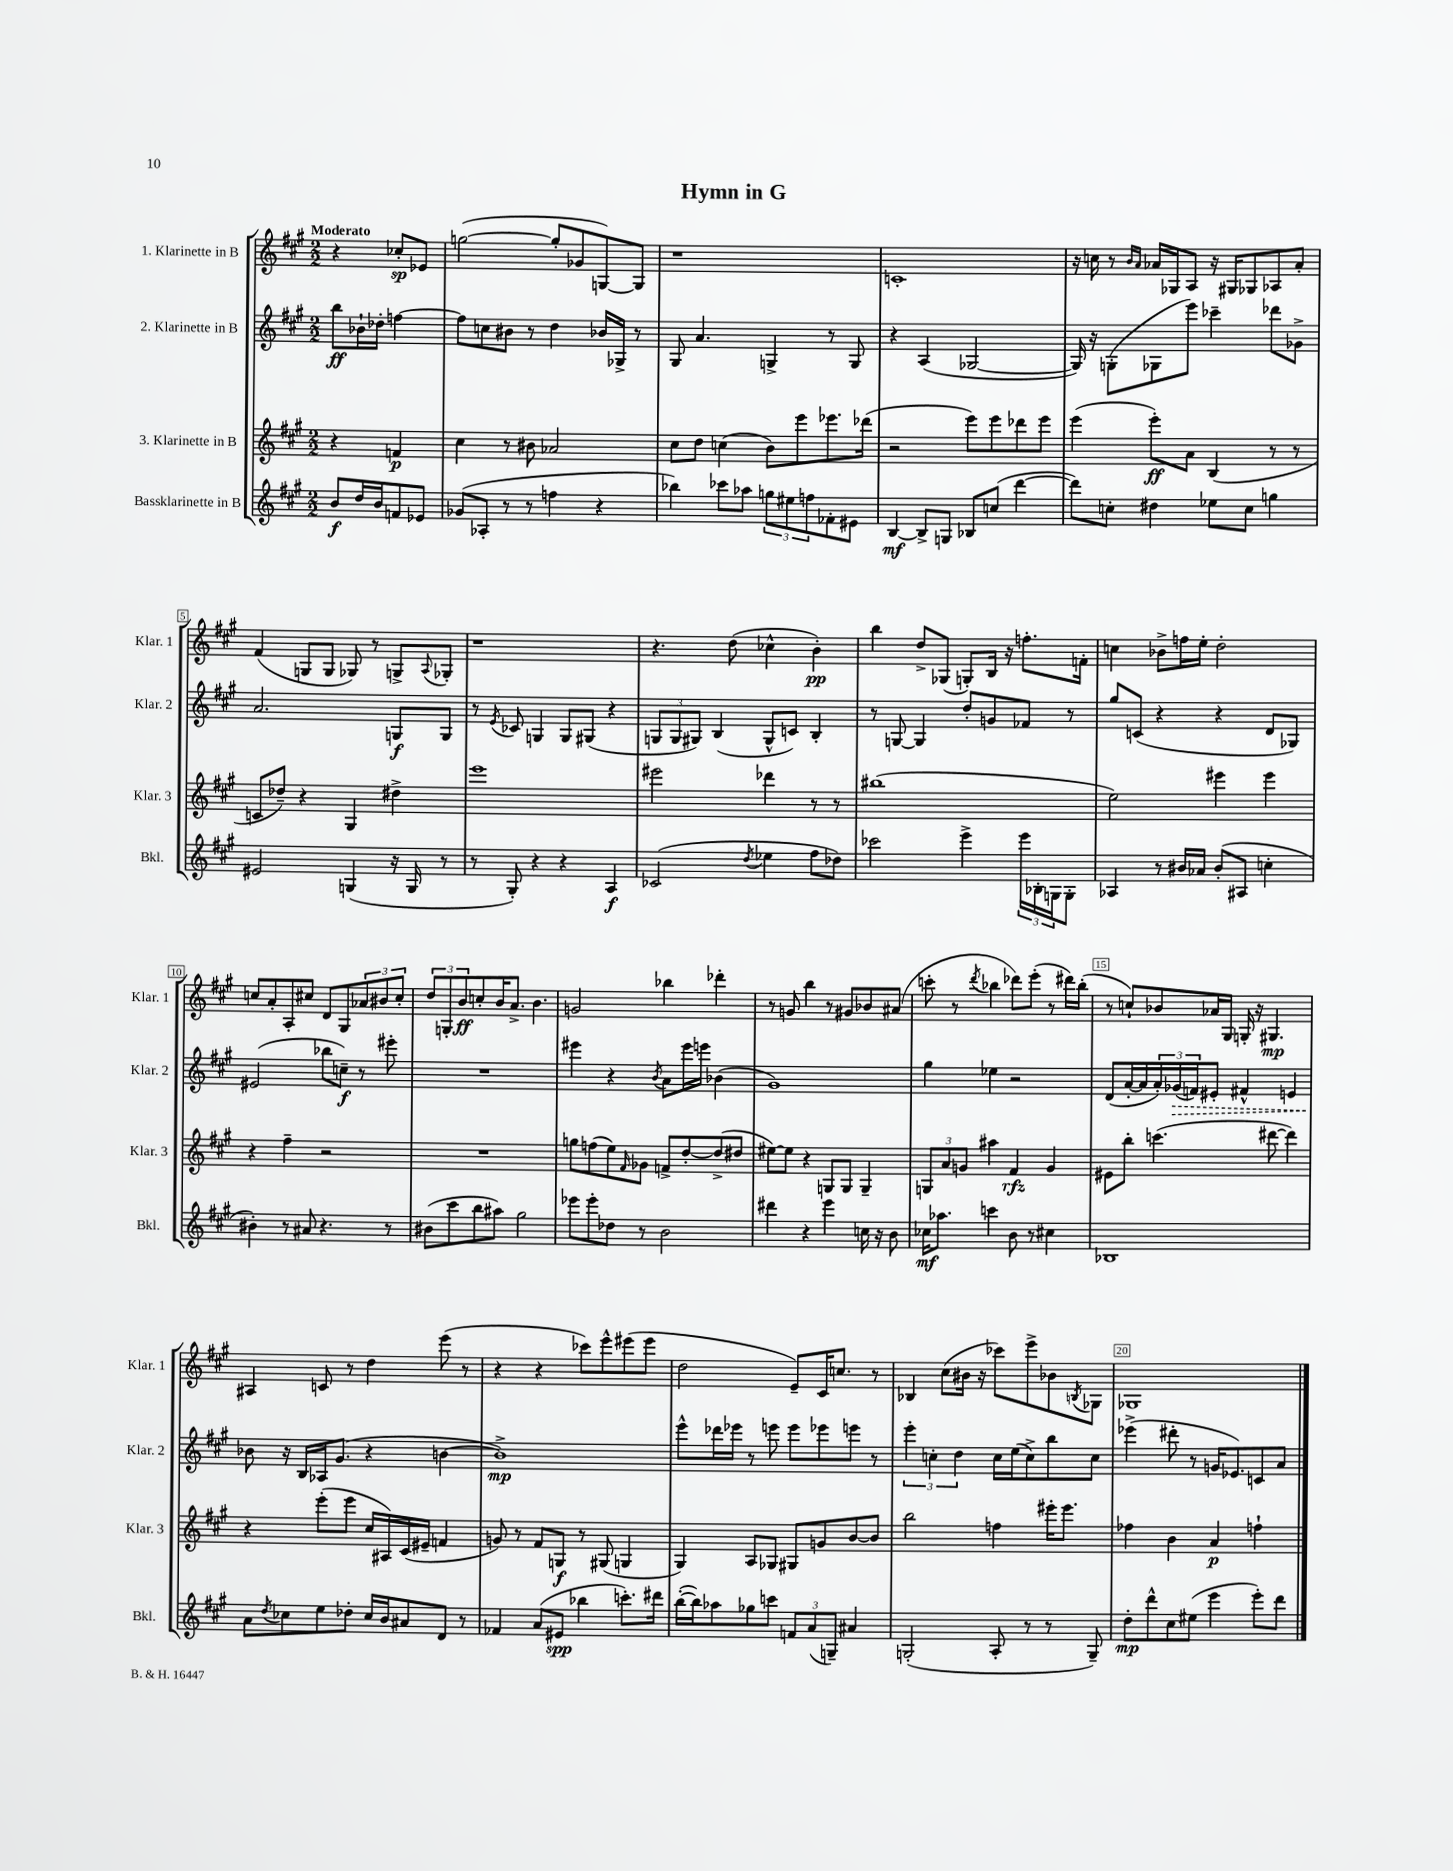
\header { title = "Hymn in G" }
<<
\new StaffGroup <<
\new Staff = "s0" \with { instrumentName = "1. Klarinette in B" shortInstrumentName = "Klar. 1" } {
    \clef treble \key a \major \numericTimeSignature \time 2/2 \partial 2 \tempo "Moderato"
    r4 ces''8-.\sp ees'8 |
    g''2~( g''8-. ges'8 g8~) g8 |
    r1 |
    c'1-. |
    r16 c''16 r8 \grace { b'16 a'16 } aes'16 ges16 a8 r16 gis16 ges8 aes8 aes'8-. |
    fis'4( g8 g8 ges8) r8 g8-> \appoggiatura { a8 } ges8-. |
    r1 |
    r4. d''8( ces''4-^ b'4-.\pp) |
    b''4 d''8-> ges8( g8-.) b16 r16 f''8.-. f'16-. |
    c''4 bes'8-> f''16 e''16-. d''2-. |
    c''8 a'8-. a8-. cis''8 d'8 gis8 \tuplet 3/2 { aes'8 bis'8 cis''8-. } |
    \tuplet 3/2 { d''8 g8-. b'8\ff } c''8-. b'16 a'8.-> b'4. |
    g'2 bes''4 des'''4-. |
    r8 g'8 b''4 r8 gis'8 bes'8 ais'8( |
    c'''8-. r8 \acciaccatura { d'''8 } bes''4 des'''8) e'''8-.( r8 dis'''16) bes''16-.( |
    r8 c''8-!) bes'8 aes'16 gis16 g16-. r16 gis4.\mp |
    ais4 c'8 r8 d''4 e'''8( r8 |
    r4 r4 ces'''8) e'''8-^ eis'''8( eis'''8 |
    d''2 e'8--) cis'16 c''8. r8 |
    bes4 cis''8( bis'16 r16 ces'''8) e'''8-> bes'8 \acciaccatura { b8 } ges8 |
    ges1 \bar "|." |
}
\new Staff = "s1" \with { instrumentName = "2. Klarinette in B" shortInstrumentName = "Klar. 2" } {
    \clef treble \key a \major \numericTimeSignature \time 2/2 \partial 2
    b''8\ff bes'16-! des''16-. f''4~ |
    f''8 c''8 bis'8 r8 d''4 bes'16 ges16-> r8 |
    gis8 a'4. g4-> r8 g8 |
    r4 a4( ges2~ |
    ges16) r16 g8-.( ges8 e'''8) ces'''4-- des'''8 ges'8-> |
    a'2. g8\f g8 |
    r8 \acciaccatura { e'8 } ces'8 g4 g8 gis8( r4 |
    \tuplet 3/2 { g8 g8 gis8) } b4( gis8-^ c'8) b4-. |
    r8 g8~ g4 d''8-. g'8 fes'8 r8 |
    gis''8 c'8( r4 r4 d'8 ges8) |
    eis'2( bes''8 c''8--\f) r8 eis'''8-. |
    R1 |
    eis'''4 r4 \acciaccatura { b'8 } a'8 eis'''16 e'''16 bes'4( |
    gis'1) |
    gis''4 ees''4 r2 |
    d'8( a'16~-. a'16 \tuplet 3/2 { a'16-.) \once \override Hairpin.style = #'dashed-line ges'16\>( f'16) } eis'8-. fis'4-^ e'4 |
    bes'8\! r16 b16 aes16 gis'8.( r4 b'4~ |
    b'1->\mp) |
    e'''8-^ des'''16 ees'''16 r8 e'''8 e'''8 ees'''8 e'''8 r8 |
    \tuplet 3/2 { e'''4-. c''4-. d''4 } c''16 e''16( c''8->) b''8 c''8 |
    ees'''4->( dis'''8-. r8 g'16 ees'8.) c'8 a'8 \bar "|." |
}
\new Staff = "s2" \with { instrumentName = "3. Klarinette in B" shortInstrumentName = "Klar. 3" } {
    \clef treble \key a \major \numericTimeSignature \time 2/2 \partial 2
    r4 f'4\p |
    cis''4 r8 bis'8 aes'2 |
    cis''8 d''8 c''4( b'8) e'''8 ees'''8. des'''16( |
    r2 e'''8) e'''8 des'''8 e'''8 |
    e'''4( e'''8-.\ff) a'8 b4( r8 r8 |
    c'8 des''8--) r4 gis4 dis''4-> |
    e'''1 |
    eis'''2 des'''4 r8 r8 |
    bis''1( |
    e''2) eis'''4 eis'''4 |
    r4 fis''4-- r2 |
    R1 |
    g''8 f''8( e''8) \grace { fis'16 } ges'8 f'8-> d''8~-. d''8->( dis''8 |
    eis''8~) eis''8 r4 g8 g8 g4-- |
    \tuplet 3/2 { g8 a'8 g'8 } ais''4 fis'4\rfz g'4 |
    eis'8 b''8-. c'''4.( dis'''8~ dis'''4) |
    r4 e'''8-.( e'''8 cis''16 ais16) cis'16( eis'16-- f'4 |
    g'8) r8 fis'8 g8\f r8 gis8( g4 |
    gis4) a8 ges8 gis8 g'8 b'8~ b'8 |
    b''2 f''4 eis'''16-. eis'''8. |
    fes''4 b'4 a'4\p f''4-! \bar "|." |
}
\new Staff = "s3" \with { instrumentName = "Bassklarinette in B" shortInstrumentName = "Bkl." } {
    \clef treble \key a \major \numericTimeSignature \time 2/2 \partial 2
    b'8\f d''16 b'16 f'8 ees'8 |
    ges'8( aes8-. r8 r8 f''4 r4 |
    bes''4) ces'''8 aes''8 \tuplet 3/2 { g''8 eis''8 f''8 } fes'8-. eis'8 |
    b4~\mf b8-> g8 bes8 c''8( d'''4~ |
    d'''8) c''8-. dis''4 ees''8 c''8 g''4 |
    eis'2 g4( r16 g16 r8 |
    r8 gis8-.) r4 r4 a4\f |
    ces'2( \acciaccatura { d''8 } ees''4 fis''8 des''8) |
    ces'''2 e'''4-> \tuplet 3/2 { e'''16 bes16-. g16 } g8-. |
    aes4 r8 bis'16 aes'16 bis'8-.( ais8 c''4-. |
    bis'4-.) r8 ais'8 r4. r8 |
    bis'8( cis'''8 b''8 ais''8) gis''2 |
    ees'''8 ees'''8-. des''8 r8 b'2 |
    dis'''4 r4 e'''4 c''16 r16 b'8 |
    ces''16\mf aes''8. c'''4 b'8 r8 cis''4 |
    bes1 |
    a'8 \acciaccatura { d''8 } ces''8 e''8 des''8-. ces''16 b'16 ais'8 d'8 r8 |
    fes'4 a'8( eis'8\spp bes''4 c'''8.-.) dis'''16 |
    b''16~-.( b''16) aes''8 ges''8 c'''8 \tuplet 3/2 { f'8 a'8( g8--) } ais'4 |
    g2-.( a8-. r8 r8 g8--) |
    d''8-.\mp d'''8-^ cis''8 eis''8( e'''4 e'''8-.) d'''8 \bar "|." |
}
>>
>>
\layout { \context { \Score \override BarNumber.break-visibility = ##(#f #t #t) barNumberVisibility = #(every-nth-bar-number-visible 5) \override BarNumber.stencil = #(make-stencil-boxer 0.1 0.3 ly:text-interface::print) } }
